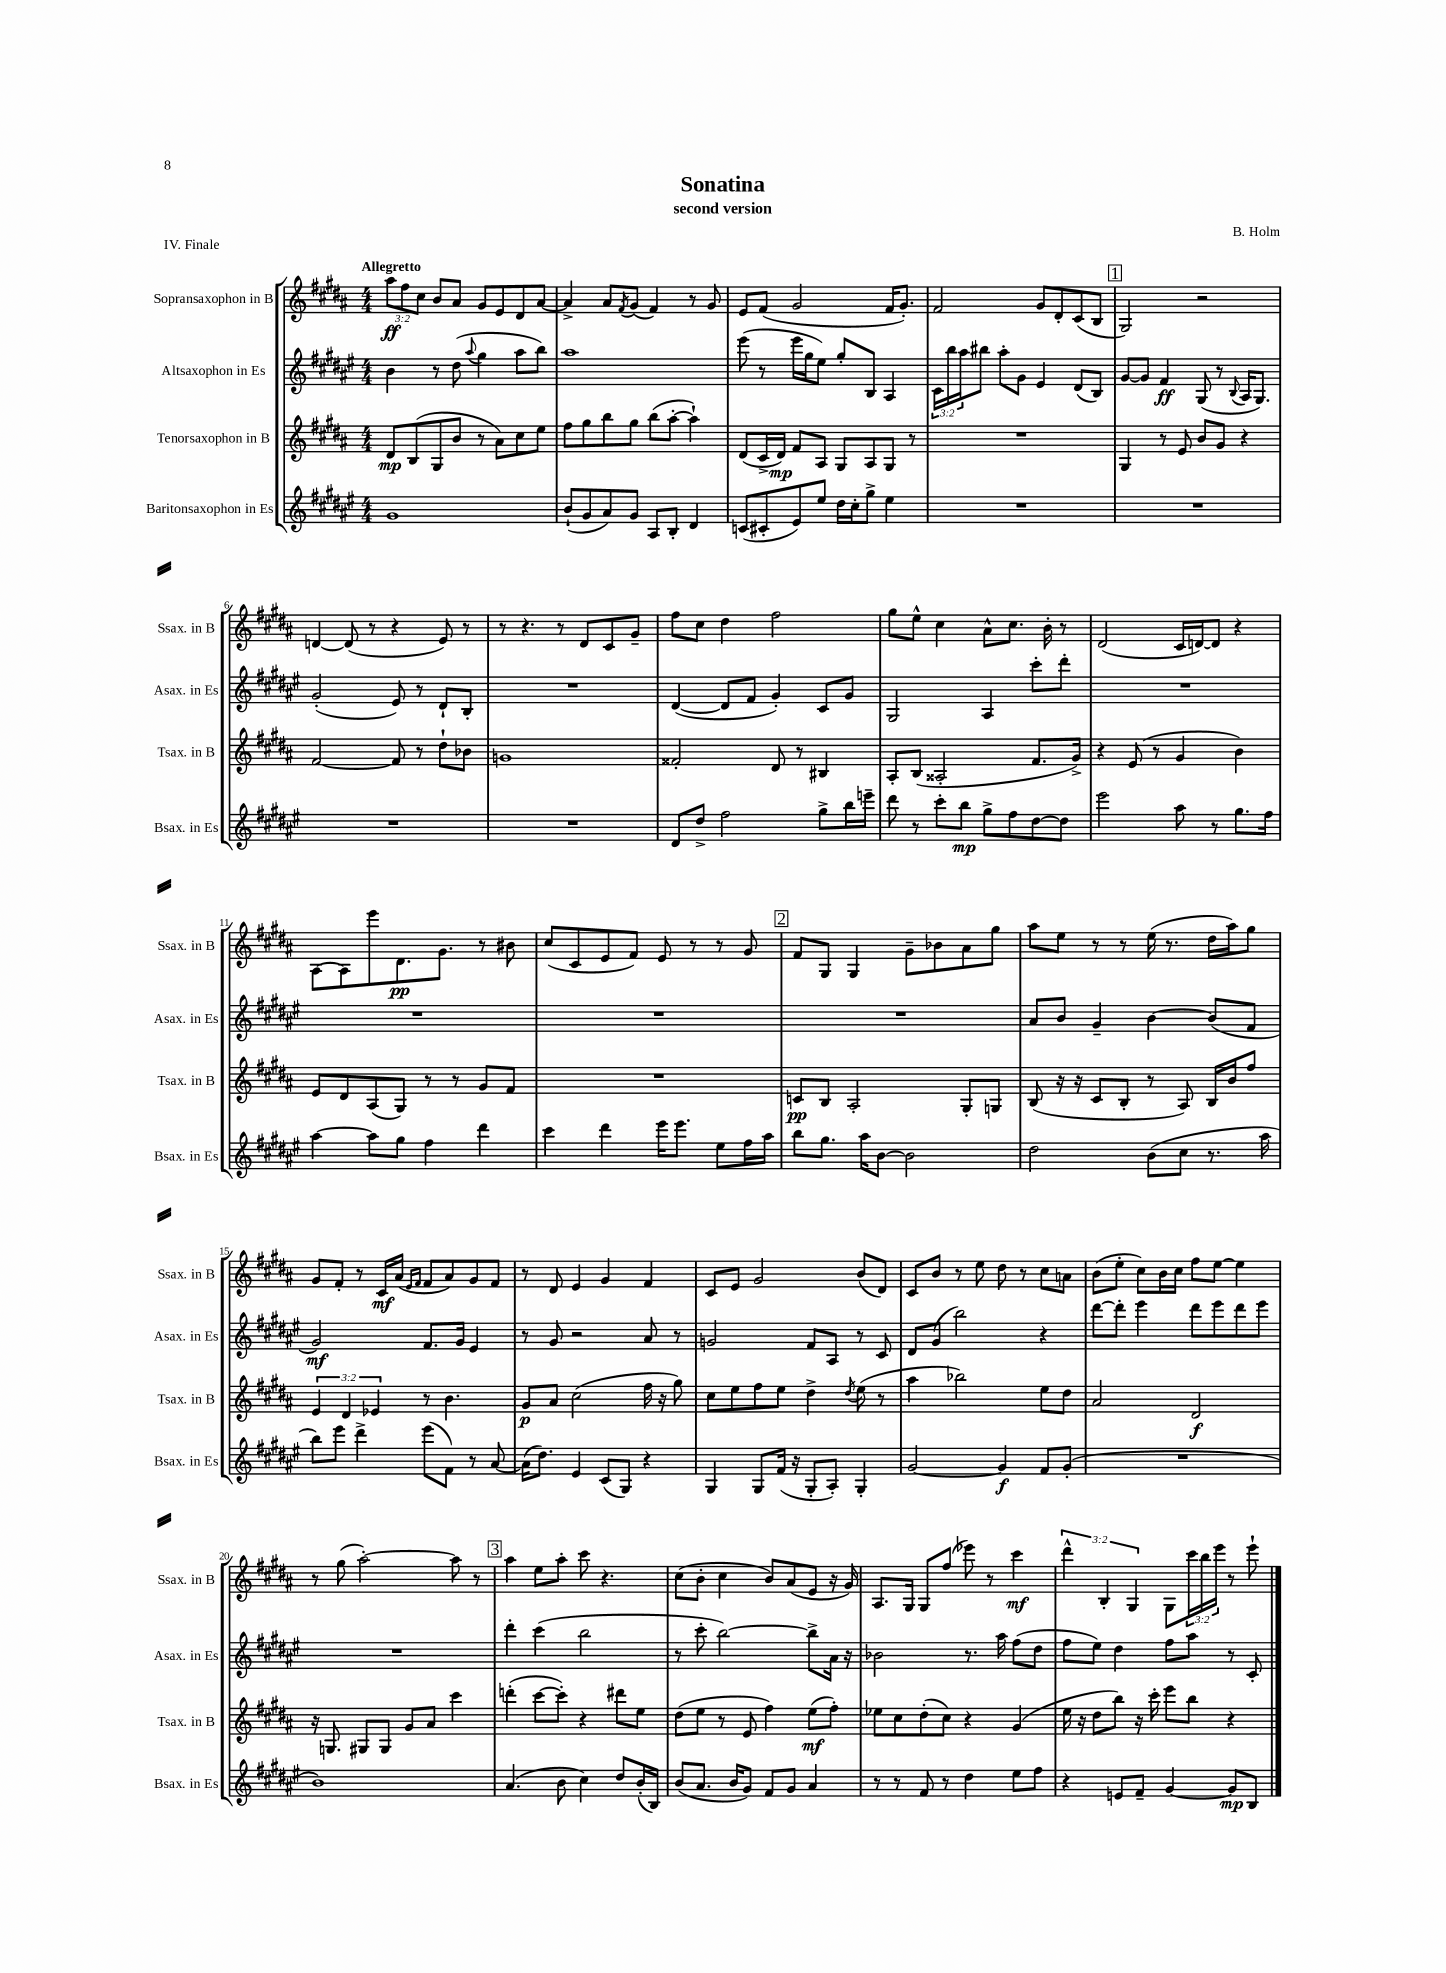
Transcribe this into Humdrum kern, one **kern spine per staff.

**kern	**kern	**kern	**kern
*staff4	*staff3	*staff2	*staff1
*clefG2	*clefG2	*clefG2	*clefG2
*k[f#c#g#d#a#e#]	*k[f#c#g#d#a#]	*k[f#c#g#d#a#e#]	*k[f#c#g#d#a#]
*M4/4	*M4/4	*M4/4	*M4/4
1g#	8d#/L	4b\	12aa#\L
.	.	.	12ff#\
.	(8B/	.	.
.	.	.	12cc#\J
.	8G#/	8r	8b/L
.	8b/J	(8dd#\	8a#/J
.	.	8qqaa#/	.
.	8r	4gg#\	8g#/L
.	8a#\L)	.	8e/
.	8cc#\	8aa#\L	8d#/
.	8ee\J	8bb\J)	[8a#/J
=	=	=	=
(8b`/L	8ff#\L	1aa#	4a#^/]
8g#/	8gg#\	.	.
8a#/)	8bb\	.	8a#/L
.	.	.	8qf#/
8g#/J	8gg#\J	.	(8g#/J
8A#/L	(8bb\L	.	4f#/)
8B'/J	[8aa#'\J	.	.
4d#/	4aa#`\])	.	8r
.	.	.	8g#/
=	=	=	=
(8c/L	(8d#/L	(8eee#\	8e/L
8c#'/	16c#^/L	8r	(8f#/J
.	16d#/JJ)	.	.
8e#/)	8f#/L	16eee#\LL	2g#/
.	.	16gg#\J	.
8ee#/J	8A#/J	8ee#\J)	.
16dd#\LL	8G#/L	8gg#'/L	.
16cc#'\J	.	.	.
8gg#^\J	8A#/	8B/J	.
4ee#\	8G#/J	4A#/	16f#/LK
.	.	.	8.g#'/J)
.	8r	.	.
=	=	=	=
1r	1r	24c#\LL	2f#/
.	.	24bb\	.
.	.	24aa#\J	.
.	.	8bb#\J	.
.	.	8aa#'\L	.
.	.	8g#\J	.
.	.	4e#/	8g#/L
.	.	.	8d#'/
.	.	(8d#/L	(8c#/
.	.	8B/J)	8B/J
=	=	=	=
1r	4G#/	[8g#/L	2G#/)
.	.	8g#/]J	.
.	8r	4f#/	.
.	8e/	.	.
.	8b/L	(8G#/	2r
.	8g#/J	8r	.
.	.	8qqB/	.
.	4r	16A#/LK	.
.	.	8.G#/J)	.
=	=	=	=
1r	[2f#/	(2g#'/	[4d/
.	.	.	(8d/]
.	.	.	8r
.	8f#/]	8e#/)	4r
.	8r	8r	.
.	8dd#`\L	8d#`/L	8e/)
.	8b-\J	8B'/J	8r
=	=	=	=
1r	1g	1r	8r
.	.	.	4.r
.	.	.	8r
.	.	.	8d#/L
.	.	.	8c#/
.	.	.	8g#~/J
=	=	=	=
8d#/L	2f##'/	([4d#/	8ff#\L
8dd#^/J	.	.	8cc#\J
2ff#\	.	8d#/]L	4dd#\
.	.	8f#/J	.
.	8d#/	4g#'/)	2ff#\
.	8r	.	.
8gg#^\L	4B#/	8c#/L	.
16bb\L	.	8g#/J	.
16eee~\JJ	.	.	.
=	=	=	=
8ddd#\	8A#'/L	2G#/	8gg#\L
8r	(8B/J	.	8ee^^\J
8ccc#'\L	2A##'/	.	4cc#\
8bb\J	.	.	.
8gg#^\L	.	4A#/	8a#^^\L
8ff#\	.	.	8.cc#\J
[8dd#\	8.f#/L	8ccc#'\L	.
.	.	.	16b'\
8dd#\]J	.	8ddd#'\J	8r
.	16g#^/Jk)	.	.
=	=	=	=
2eee#\	4r	1r	(2d#/
.	(8e/	.	.
.	8r	.	.
8aa#\	4g#/	.	16c#/LL
.	.	.	[16d/J)
8r	.	.	8d/]J
8.gg#\L	4b\)	.	4r
16ff#\Jk	.	.	.
=	=	=	=
[4aa#\	8e/L	1r	[8A#\L
.	8d#/	.	8A#\]
8aa#\]L	(8A#/	.	8eee\
8gg#\J	8G#/J)	.	8.d#\
4ff#\	8r	.	.
.	.	.	8.g#\J
.	8r	.	.
4ddd#\	8g#/L	.	8r
.	8f#/J	.	8b#\
=	=	=	=
4ccc#\	1r	1r	(8cc#/L
.	.	.	8c#/
4ddd#\	.	.	8e/
.	.	.	8f#/J)
16eee#\LK	.	.	8e/
8.eee#\J	.	.	.
.	.	.	8r
8ee#\L	.	.	8r
16ff#\L	.	.	8g#/
16aa#\JJ	.	.	.
=	=	=	=
8bb\L	8c/L	1r	8f#/L
8.gg#\J	8B/J	.	8G#/J
.	2A#'/	.	4G#/
16aa#\LK	.	.	.
[8b\J	.	.	.
2b\]	.	.	8g#~\L
.	.	.	8b-\
.	8G#'/L	.	8a#\
.	8G/J	.	8gg#\J
=	=	=	=
2dd#\	(8B/	8a#/L	8aa#\L
.	16r	8b/J	8ee\J
.	16r	.	.
.	8c#/L	4g#~/	8r
.	8B'/J	.	8r
(8b\L	8r	[4b\	(16ee\
.	.	.	8.r
8cc#\J	8A#/)	.	.
8.r	16B/LL	(8b/]L	16dd#\LL
.	16b/J	.	16aa#\J)
.	8ff#/J	8f#/J	8gg#\J
16aa#\	.	.	.
=	=	=	=
8bb\L)	6e/	2g#/)	8g#/L
8eee#\J	.	.	8f#'/J
.	6d#/	.	.
4ddd#^\	.	.	8r
.	6e-/	.	.
.	.	.	16c#/LL
.	.	.	(16a#/JJ
.	.	.	16qqe/LL
.	.	.	16qqf#/JJ
(8eee#\L	8r	8.f#/L	8f#/L
8f#\J)	4.b\	.	8a#/)
.	.	16g#/Jk	.
8r	.	4e#/	8g#/
[8a#/	.	.	8f#/J
=	=	=	=
(16a#\]LK	8g#/L	8r	8r
8.dd#\J)	.	.	.
.	8a#/J	8g#/	8d#/
4e#/	(2cc#\	2r	4e/
(8c#/L	.	.	4g#/
8G#/J)	.	.	.
4r	16ff#\	8a#/	4f#/
.	16r	.	.
.	8gg#\)	8r	.
=	=	=	=
4G#/	8cc#\L	2g/	8c#/L
.	8ee\	.	8e/J
8G#/L	8ff#\	.	2g#/
(16f#/Jk	8ee\J	.	.
16r	.	.	.
8G#'/L	4dd#^\	8f#/L	.
8A#'/J)	.	8A#/J	.
.	8qdd#/	.	.
4G#'/	(8ee\	8r	(8b/L
.	8r	8c#/	8d#/J)
=	=	=	=
[2g#/	4aa#\	8d#/L	8c#/L
.	.	(8g#/J	8b/J
.	2bb-\)	2bb\)	8r
.	.	.	8ee\
4g#/]	.	.	8dd#\
.	.	.	8r
8f#/L	8ee\L	4r	8cc#\L
(8g#'/J	8dd#\J	.	8a\J
=	=	=	=
1r	2a#/	[8ddd#\L	(8b\L
.	.	8ddd#'\]J	8ee'\J
.	.	4eee#\	8cc#\L)
.	.	.	16b\L
.	.	.	16cc#\JJ
.	2d#/	8ddd#\L	8ff#\L
.	.	8eee#\	[8ee\J
.	.	8ddd#\	4ee\]
.	.	8eee#\J	.
=	=	=	=
1b)	16r	1r	8r
.	8.G/	.	.
.	.	.	(8gg#\
.	8G#/L	.	[2aa#'\)
.	8G#/J	.	.
.	8g#/L	.	.
.	8a#/J	.	.
.	4ccc#\	.	8aa#\]
.	.	.	8r
=	=	=	=
(4.a#/	(4ddd'\	4ddd#'\	4aa#\
.	[8ccc#\L	(4ccc#\	8ee\L
8b\	8ccc#'\]J)	.	8aa#'\J
4cc#\)	4r	2bb\	8ccc#\
.	.	.	4.r
8dd#/L	8ddd#\L	.	.
(16b'/L	8ee\J	.	.
16B/JJ)	.	.	.
=	=	=	=
(8b/L	(8dd#\L	8r	(8cc#\L
8.a#/J	8ee\J	8ccc#'\	8b'\J
.	8r	[2bb\)	4cc#\
16b/LK	.	.	.
8g#/J)	8e/	.	.
8f#/L	4ff#\)	.	8b/L)
8g#/J	.	.	(8a#/
4a#/	(8ee\L	8bb^\]L	8e/J
.	8ff#'\J)	16a#\Jk	16r
.	.	16r	16g#/)
=	=	=	=
8r	8ee-\L	2b-\	8.A#/L
8r	8cc#\	.	.
.	.	.	16G#/Jk
8f#/	(8dd#'\	.	8G#/L
8r	8cc#\J)	.	(8ff#/J
4dd#\	4r	8.r	8eee-\)
.	.	.	8r
.	.	16aa#\	.
8ee#\L	(4g#/	(8ff#\L	4ccc#\
8ff#\J	.	8dd#\J	.
=	=	=	=
4r	16ee\	8ff#\L	6ddd#^^\
.	16r	.	.
.	8dd#\L	8ee#\J)	.
.	.	.	6B'/
8e/L	8bb\J)	4dd#\	.
.	.	.	6G#/
8f#~/J	16r	.	.
.	16ccc#'\	.	.
[4g#/	8eee\L	8ff#\L	8G#\L
.	8bb\J	8aa#\J	24ccc#\L
.	.	.	24bb\
.	.	.	24eee\JJ
8g#/]L	4r	8r	8r
8B/J	.	8c#'/	8eee`\
==	==	==	==
*-	*-	*-	*-
